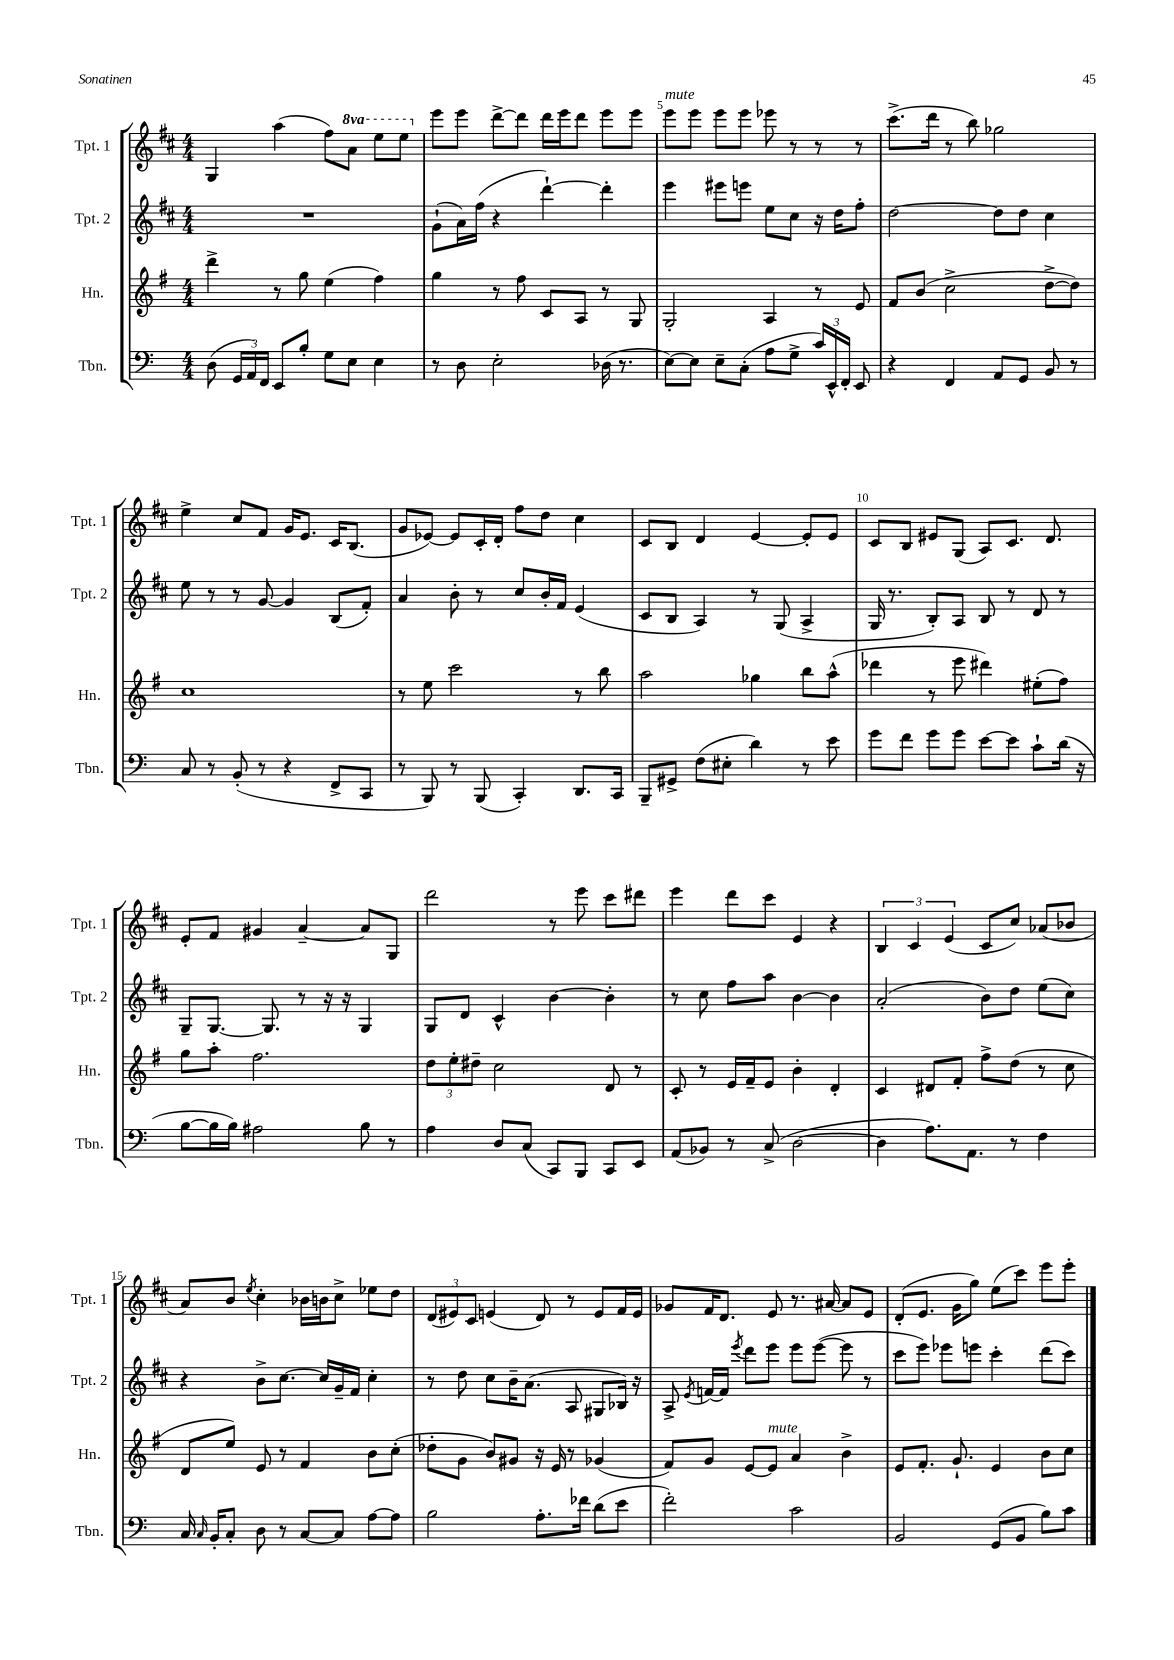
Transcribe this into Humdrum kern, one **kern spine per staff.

**kern	**kern	**kern	**kern
*staff4	*staff3	*staff2	*staff1
*clefF4	*clefG2	*clefG2	*clefG2
*k[]	*k[f#]	*k[f#c#]	*k[f#c#]
*M4/4	*M4/4	*M4/4	*M4/4
(8D\	4ddd^\	1r	4G/
24GG/LL	.	.	.
24AA/)	.	.	.
24FF/JJ	.	.	.
8EE/L	8r	.	(4aa\
8B'/J	8gg\	.	.
8G\L	(4ee\	.	8ff#\L)
8E\J	.	.	8aa\J
4E\	4ff#\)	.	8eee\L
.	.	.	8eee\J
=	=	=	=
8r	4gg\	(8g`\L	8eee\L
8D\	.	16a\L)	8eee\J
.	.	(16ff#\JJ	.
2E'\	8r	4r	[8ddd^\L
.	8ff#\	.	8ddd\]J
.	8c/L	[4ddd`\)	16ddd\LL
.	.	.	16eee\J
.	8A/J	.	8ddd\J
(16D-\	8r	4ddd'\]	8eee\L
8.r	.	.	.
.	8G/	.	8eee\J
=	=	=	=
[8E\L)	2G'/	4eee\	8eee\L
8E\]J	.	.	8eee\J
8E~\L	.	8eee#\L	8eee\L
(8C'\J	.	8eee\J	8eee\J
8A\L	4A/	8ee\L	8eee-\
8G^\J	.	8cc#\J	8r
24c/LL)	8r	16r	8r
24EE^^/	.	.	.
.	.	16dd\LK	.
24FF'/JJ	.	.	.
8EE/	8e/	8ff#'\J	8r
=	=	=	=
4r	8f#/L	[2dd\	(8.ccc#^\L
.	(8b/J	.	.
.	.	.	16ddd\Jk
4FF/	2cc^\	.	8r
.	.	.	8bb\)
8AA/L	.	8dd\]L	2gg-\
8GG/J	.	8dd\J	.
8BB/	[8dd^\L	4cc#\	.
8r	8dd\]J)	.	.
=	=	=	=
8C/	1cc	8ee\	4ee^\
8r	.	8r	.
(8BB'/	.	8r	8cc#/L
8r	.	[8g/	8f#/J
4r	.	4g/]	16g/LK
.	.	.	8.e/J
8FF^/L	.	(8B/L	16c#/LK
.	.	.	(8.B/J
8CC/J	.	8f#'/J)	.
=	=	=	=
8r	8r	4a/	8g/L
8BBB/)	8ee\	.	[8e-/J)
8r	2ccc\	8b'\	8e-/]L
(8BBB/	.	8r	16c#'/L
.	.	.	16d'/JJ
4CC'/)	.	8cc#/L	8ff#\L
.	.	16b'/L	8dd\J
.	.	16f#/JJ	.
8.DD/L	8r	(4e/	4cc#\
.	8bb\	.	.
16CC/Jk	.	.	.
=	=	=	=
8BBB~/L	2aa\	8c#/L	8c#/L
8GG#^/J	.	8B/J	8B/J
(8F\L	.	4A/)	4d/
8E#'\J	.	.	.
4d\)	4gg-\	8r	[4e/
.	.	(8G/	.
8r	8bb\L	4A^/	8e'/]L
8e\	(8aa^^\J	.	8e/J
=	=	=	=
8g\L	4ddd-\	16G/	8c#/L
.	.	8.r	.
8f\J	.	.	8B/J
8g\L	8r	8B'/L)	8e#/L
8g\J	8eee\	8A/J	(8G/J
[8e\L	4ddd#\)	8B/	8A/L)
8e\]J	.	8r	8.c#/J
8c`\L	(8ee#'\L	8d/	.
.	.	.	8.d/
(16d\Jk	8ff#\J)	8r	.
16r	.	.	.
=	=	=	=
[8B\L	8gg\L	8G~/L	8e'/L
16B\]L	8aa'\J	[8.G/J	8f#/J
16B\JJ)	.	.	.
2A#\	2.ff#\	.	4g#/
.	.	8.G/]	.
.	.	8r	[4a~/
.	.	16r	.
.	.	16r	.
8B\	.	4G/	8a/]L
8r	.	.	8G/J
=	=	=	=
4A\	12dd\L	8G/L	2ddd\
.	12ee'\	.	.
.	.	8d/J	.
.	12dd#~\J	.	.
8D/L	2cc\	4c#^^/	.
(8C/J	.	.	.
8CC/L)	.	[4b\	8r
8BBB/J	.	.	8eee\
8CC/L	8d/	4b'\]	8ccc#\L
8EE/J	8r	.	8ddd#\J
=	=	=	=
(8AA/L	8c'/	8r	4eee\
8BB-/J)	8r	8cc#\	.
8r	16e/LL	8ff#\L	8ddd\L
.	16f#~/J	.	.
(8C^/	8e/J	8aa\J	8ccc#\J
[2D\	4b'\	[4b\	4e/
.	4d'/	4b\]	4r
=	=	=	=
4D\]	4c/	(2a'/	6B/
.	.	.	6c#/
8.A\L)	8d#/L	.	.
.	.	.	(6e/
.	8f#'/J	.	.
8.AA\J	.	.	.
.	8ff#^\L	8b\L)	8c#/L
8r	(8dd\J	8dd\J	8cc#/J)
4F\	8r	(8ee\L	(8a-/L
.	8cc\	8cc#\J)	8b-/J
=	=	=	=
16C/	8d/L	4r	8a/L)
16qqC/	.	.	.
16BB'/LK	.	.	.
8C'/J	8ee/J)	.	8b/J
.	.	.	8qee/
8D\	8e/	8b^\L	4cc#'\
8r	8r	[8.cc#\J	.
[8C/L	4f#/	.	16b-\LL
.	.	16cc#/]LL	16b\J
8C/]J	.	16g~/	8cc#^\J
.	.	16f#/JJ	.
[8A\L	8b\L	4cc#'\	8ee-\L
8A\]J	(8cc'\J	.	8dd\J
=	=	=	=
2B\	8dd-'\L	8r	(12d/L
.	.	.	12e#/)
.	8g\J	8dd\	.
.	.	.	12c#/J
.	8b/L)	8cc#\L	(4e/
.	8g#/J	16b~\K	.
.	.	(8.a\J	.
8.A'\L	16r	.	8d/)
.	16e/	.	.
.	8r	8A/	8r
16f-\Jk	.	.	.
(8d\L	(4g-/	8G#/L	8e/L
8e\J	.	16B-/Jk)	16f#/L
.	.	16r	16e/JJ
=	=	=	=
2f'\)	8f#/L)	8A^/	8g-/L
.	.	8qe/	.
.	8g/J	[16f/LL	16f#/K
.	.	16f/]JJ	8.d/J
.	.	8qeee/	.
.	[8e/L	8ddd\L	.
.	8e/]J	8eee\J	8e/
2c\	4a/	8eee\L	8.r
.	.	([8eee\J	.
.	.	.	[16a#/
.	4b^\	8eee\]	8a#/]L
.	.	8r	8e/J
=	=	=	=
2BB/	8e/L	8ccc#\L	(8d'/L
.	8.f#'/J	8eee\J)	8.e/J
.	.	8eee-\L	.
.	8.g`/	.	16g\LK
.	.	8eee\J	8gg\J)
(8GG/L	4e/	4ccc#'\	(8ee\L
8BB/J	.	.	8ccc#\J)
8B\L)	8b\L	(8ddd\L	8eee\L
8c\J	8cc\J	8ccc#\J)	8eee'\J
==	==	==	==
*-	*-	*-	*-
